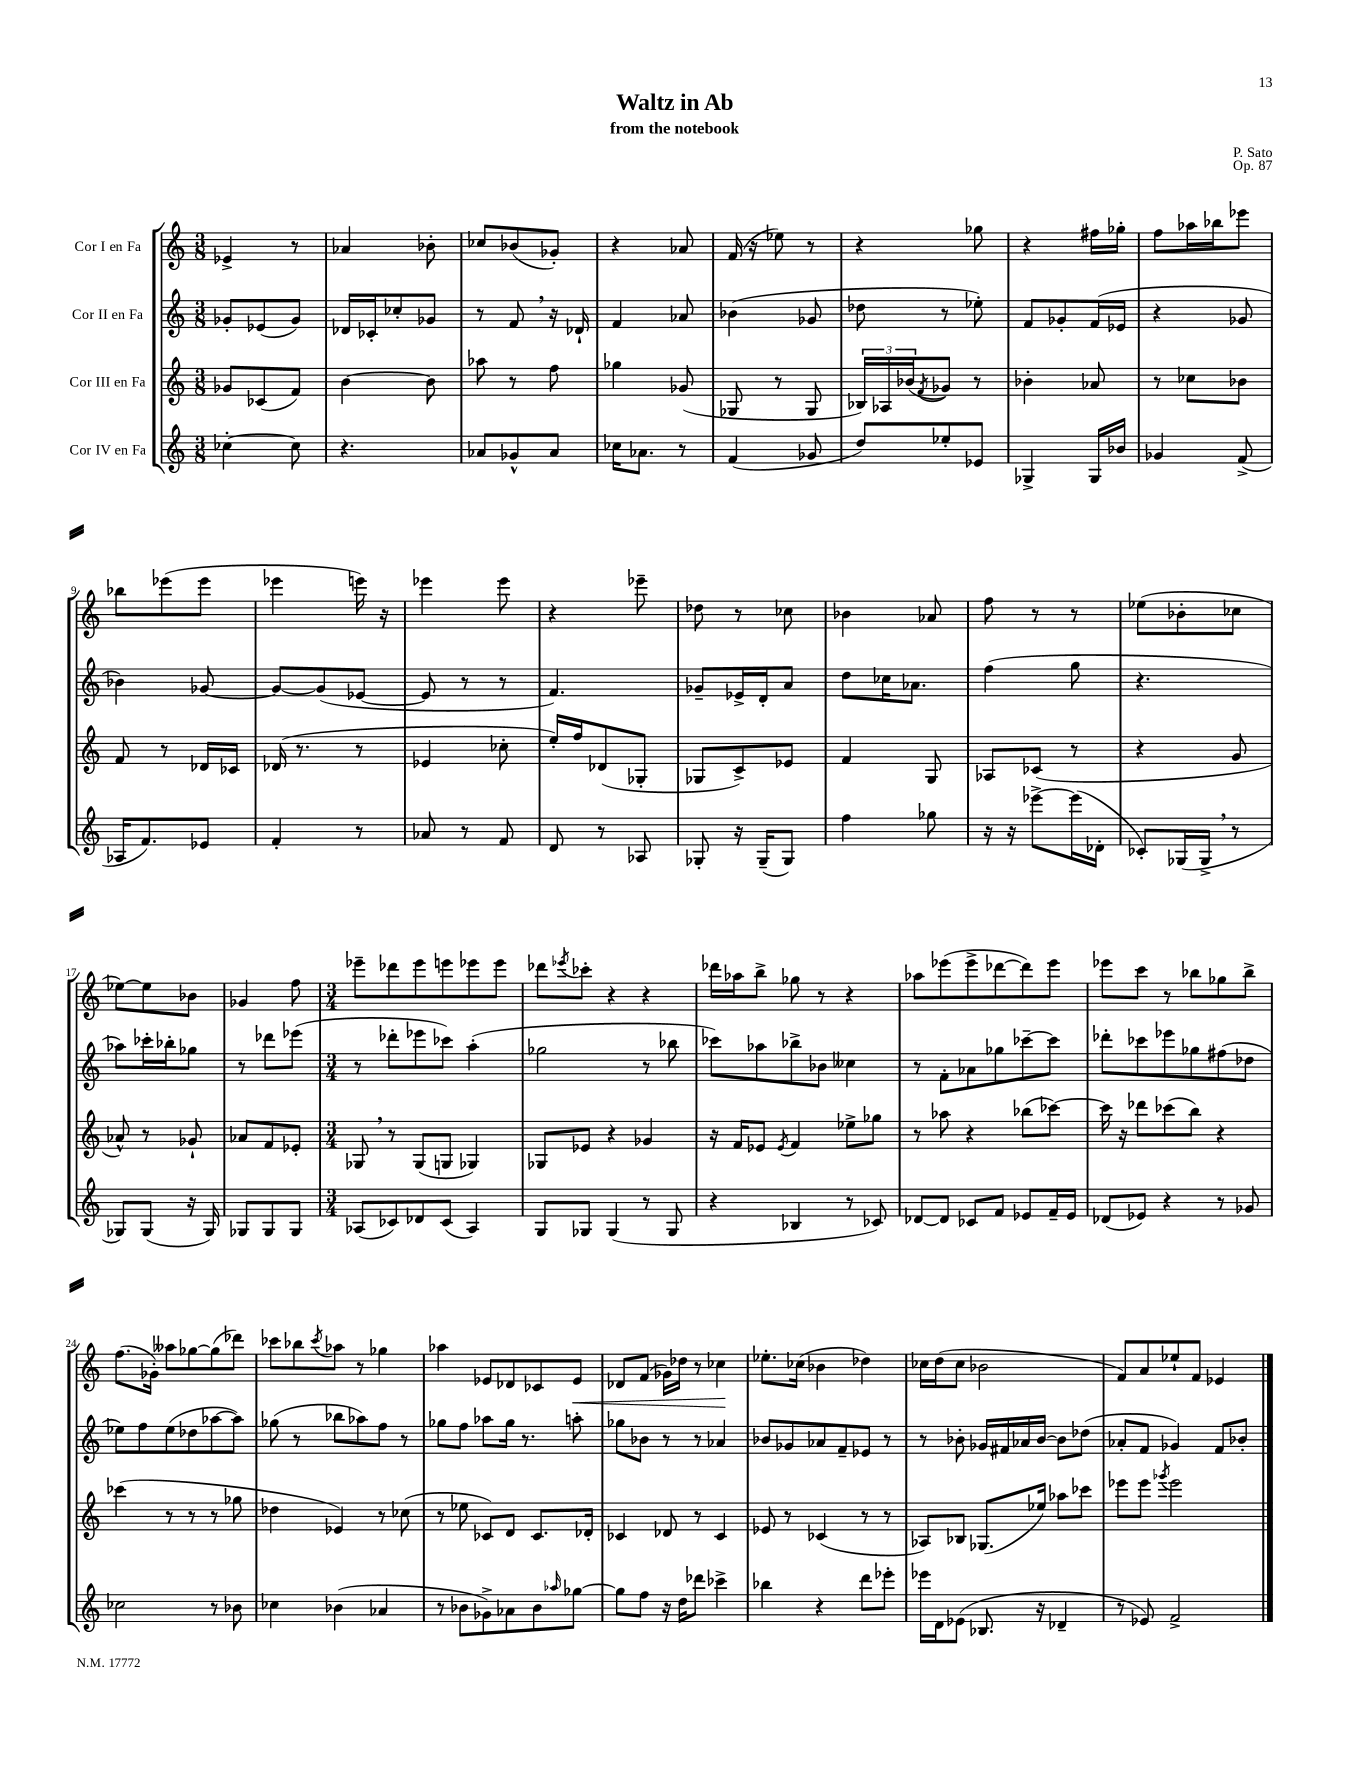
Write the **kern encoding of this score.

**kern	**kern	**kern	**kern
*staff4	*staff3	*staff2	*staff1
*clefG2	*clefG2	*clefG2	*clefG2
*k[]	*k[]	*k[]	*k[]
*M3/8	*M3/8	*M3/8	*M3/8
[4cc-'	8g-	8g-'	4e-^
.	(8c-	(8e-	.
8cc-]	8f)	8g-)	8r
=	=	=	=
4.r	[4b	16d-	4a-
.	.	16c-'	.
.	.	8cc-'	.
.	8b]	8g-	8b-'
=	=	=	=
8a-	8aa-	8r	8cc-
8g-^^	8r	8f	(8b-
8a-	8ff	16r	8g-')
.	.	16d-`	.
=	=	=	=
16cc-	4gg-	4f	4r
8.a-	.	.	.
8r	(8g-	8a-	8a-
=	=	=	=
(4f	8G-	(4b-	(16f
.	.	.	16r
.	8r	.	8ee-)
8g-	8G-	8g-	8r
=	=	=	=
8dd)	24B-)	8dd-	4r
.	24A-	.	.
.	(24b-	.	.
.	8qf	.	.
8ee-'	8g-)	8r	.
8e-	8r	8ee-')	8gg-
=	=	=	=
4G-^	4b-'	8f	4r
.	.	8g-'	.
16G-	8a-	(16f	16ff#
16b-	.	16e-	16gg-'
=	=	=	=
4g-	8r	4r	8ff
.	8cc-	.	16aa-
.	.	.	16bb-
(8f^	8b-	8g-	8eee-
=	=	=	=
16A-	8f	4b-)	8bb-
8.f)	.	.	.
.	8r	.	(8eee-
8e-	16d-	[8g-	8eee-
.	16c-	.	.
=	=	=	=
4f'	(16d-	8g-_	4eee-
.	8.r	.	.
.	.	(8g-]	.
8r	8r	[8e-	16eee)
.	.	.	16r
=	=	=	=
8a-	4e-	8e-]	4eee-
8r	.	8r	.
8f	8cc-'	8r	8eee-
=	=	=	=
8d	16ee')	4.f)	4r
.	16ff	.	.
8r	(8d-	.	.
8A-	8G-'	.	8eee-~
=	=	=	=
8G-'	8G-	8g-~	8dd-
16r	8c^)	16e-^	8r
(16G-~	.	16d'	.
8G-)	8e-	8a	8cc-
=	=	=	=
4ff	4f	8dd	4b-
.	.	16cc-	.
.	.	8.a-	.
8gg-	8G	.	8a-
=	=	=	=
16r	8A-	(4ff	8ff
16r	.	.	.
[8eee-^	(8c-	.	8r
(16eee-]	8r	8gg	8r
16d-'	.	.	.
=	=	=	=
8c-')	4r	4.r	(8ee-
(16G-	.	.	8b-'
16G-^	.	.	.
8r	8g	.	8cc-
=	=	=	=
8G-)	8a-^^)	8aa-)	[8ee-)
(8G-	8r	16ccc-'	8ee-]
.	.	16bb-'	.
16r	8g-`	8gg-	8b-
16G-)	.	.	.
=	=	=	=
8G-	8a-	8r	4g-
8G-	8f	8ddd-	.
8G-	8e-'	(8eee-	8ff
=	=	=	=
*M3/4	*M3/4	*M3/4	*M3/4
(8A-	8G-	8r	8eee-~
8c-)	8r	8ddd-'	8ddd-
8d-	(8G-	8eee-	8eee-
(8c-	8G	8ccc-)	8eee
4A-)	4G-)	(4aa'	8eee-
.	.	.	8eee-
=	=	=	=
8G	8G-	2gg-	8ddd-
.	.	.	8qeee-
8G-	8e-	.	8ccc-'
(4G-	4r	.	4r
8r	4g-	8r	4r
8G-	.	8bb-	.
=	=	=	=
4r	16r	8ccc-)	16ddd-
.	16f	.	16aa-
.	8e-	8aa-	8bb^
.	8qe-	.	.
4B-	4f	8bb-^	8gg-
.	.	8b-	8r
8r	8ee-^	4cc--	4r
8c-)	8gg-	.	.
=	=	=	=
[8d-	8r	8r	8aa-
8d-]	8aa-	8f'	(8eee-
8c-	4r	8a-	8eee-^
8f	.	8gg-	[8ddd-
8e-	(8bb-	[8ccc-~	8ddd-])
16f~	[8ccc-)	8ccc-]	8eee-
16e-	.	.	.
=	=	=	=
(8d-	16ccc-]	8ddd-'	8eee-
.	16r	.	.
8e-)	8ddd-	8ccc-	8ccc
4r	(8ccc-	8eee-	8r
.	8bb)	8gg-	8bb-
8r	4r	(8ff#	8gg-
8g-	.	8dd-	8bb-^
=	=	=	=
2cc-	(4ccc-	8ee-)	(8.ff
.	.	8ff	.
.	.	.	16g-')
.	8r	(8ee-	8aa--
.	8r	8dd-	[8gg-
8r	8r	[8aa-	(8gg-]
8b-	8gg-	8aa-])	8ddd-)
=	=	=	=
4cc-	4dd-	(8gg-	8ccc-
.	.	8r	8bb-
.	.	.	8qccc-
(4b-	4e-)	8bb-	8aa-
.	.	8aa-)	8r
4a-	8r	8ff	4gg-
.	(8cc-	8r	.
=	=	=	=
8r	8r	8gg-	4aa-
8b-	8ee-	8ff	.
8g-^)	8c-)	8aa-	8e-
8a-	8d	16gg-	8d-
.	.	8.r	.
8b-	8.c-	.	8c-
16qqaa-	.	.	.
[8gg-	.	8aa'	8e-
.	16d-'	.	.
=	=	=	=
8gg-]	4c-	8gg-	8d-
8ff	.	8b-	(8f
16r	8d-	8r	16g-)
16dd	.	.	16dd-
8ddd-	8r	8r	8r
4ccc-^	4c-	4a-	4cc-
=	=	=	=
4bb-	8e-	8b-	8.ee-'
.	8r	8g-	.
.	.	.	(16cc-
4r	(4c-	8a-	4b-
.	.	8f~	.
8ddd	8r	8e-	4dd-)
8eee-'	8r	8r	.
=	=	=	=
16eee-	8A-)	8r	16cc-
16d	.	.	(16dd
(8e-	8B-	8b-'	8cc-
8.B-	(8.G-	16g-	2b-
.	.	16f#	.
.	.	16a-	.
16r	16ee-)	[16b-	.
4d-~	8aa-	8b-]	.
.	8ccc-	(8dd-	.
=	=	=	=
8r	8eee-	8a-'	8f)
8e-)	8eee-	8f	8a
.	8qggg-	.	.
2f^	2eee-	4g-)	8ee-`
.	.	.	8f
.	.	8f	4e-
.	.	8b-'	.
==	==	==	==
*-	*-	*-	*-
